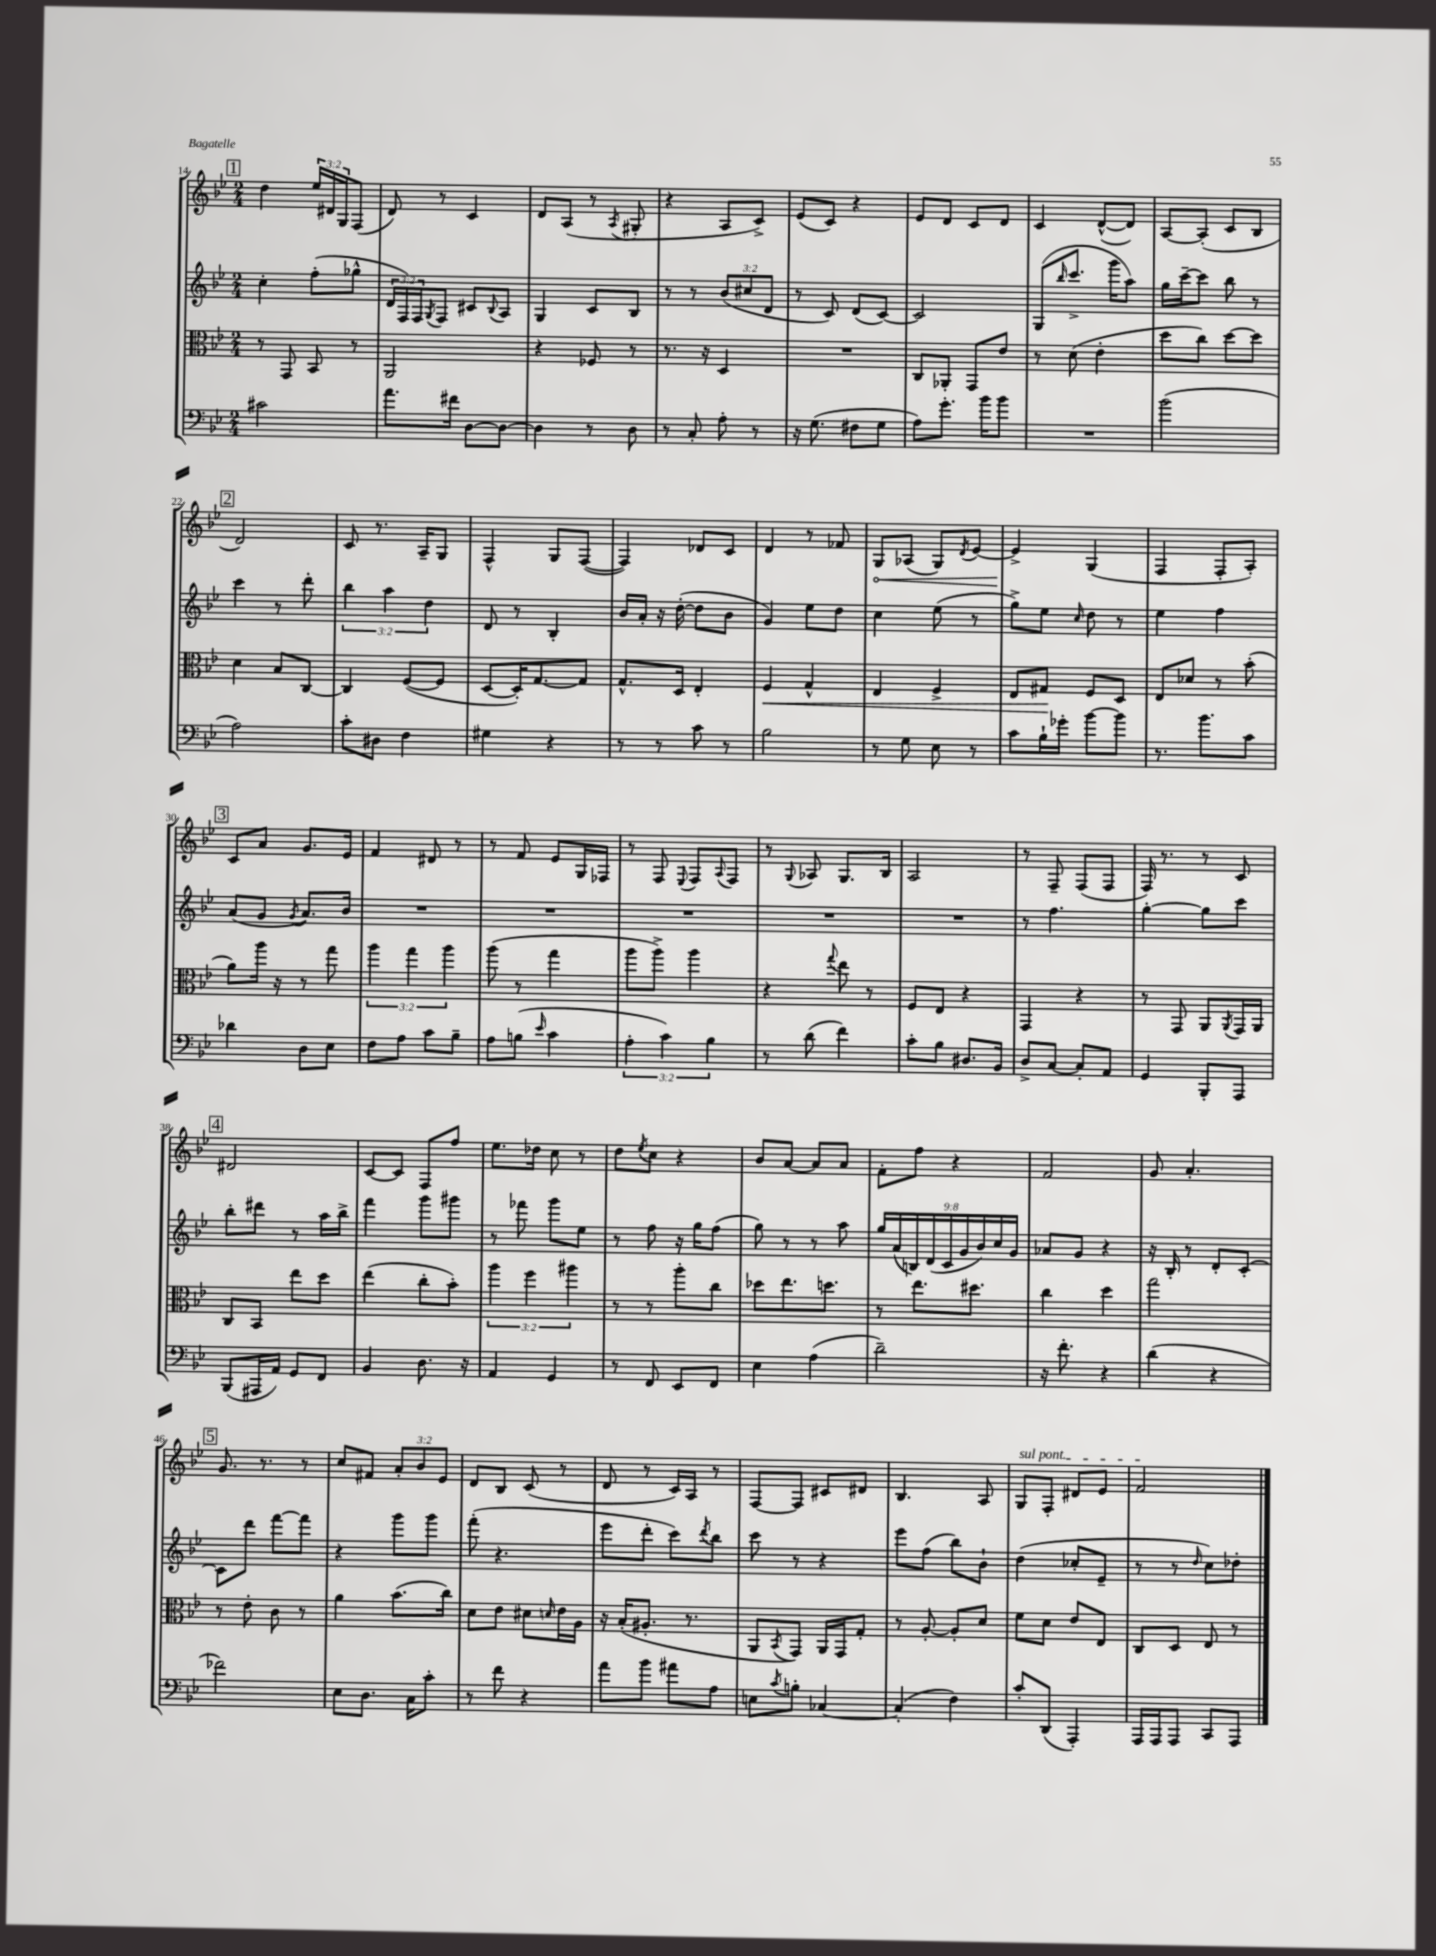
<<
\new StaffGroup <<
\new Staff = "s0" {
    \clef treble \key bes \major \numericTimeSignature \time 2/4 \override Staff.TupletNumber.text = #tuplet-number::calc-fraction-text
    \mark \markup { \box "1" } d''4 \tuplet 3/2 { ees''16 dis'16 g16 } f8( |
    d'8) r8 c'4 |
    d'8 a8( r8 \acciaccatura { a8 } gis8-. |
    r4 a8 c'8->) |
    ees'8( c'8) r4 |
    ees'8 d'8 c'8 d'8 |
    c'4 d'8~-^( d'8) |
    a8~ a8-.( c'8 bes8 |
    \mark \markup { \box "2" } d'2) |
    c'8 r8. a16-- g8 |
    f4-^ g8 f8~( |
    f4) des'8 c'8 |
    d'4 r8 fes'8 |
    \once \override Hairpin.circled-tip = ##t g8\< aes8( g8) \acciaccatura { d'8 } ees'8~ |
    ees'4->\! g4( |
    f4 f8-. a8-.) |
    \mark \markup { \box "3" } c'8 a'8 g'8. ees'16 |
    f'4 dis'8 r8 |
    r8 f'8 ees'8 g16 fes16 |
    r8 f8 \appoggiatura { ees8 } f8 \appoggiatura { a8 } f8 |
    r8 \appoggiatura { g8 } aes8 g8. bes16 |
    a2 |
    r8 f8-- f8( f8 |
    f16) r8. r8 c'8 |
    \mark \markup { \box "4" } dis'2 |
    c'8~ c'8 f8 f''8 |
    ees''8. des''16 c''8 r8 |
    d''8 \acciaccatura { ees''8 } c''8 r4 |
    bes'8 a'8~ a'8 a'8 |
    f'8-. f''8 r4 |
    f'2 |
    g'8 a'4.-. |
    \mark \markup { \box "5" } g'8. r8. r8 |
    c''8 fis'8 \tuplet 3/2 { a'8-. bes'8 ees'8 } |
    d'8 bes8 c'8( r8 |
    d'8 r8 c'16) a16 r8 |
    f8~ f8 cis'8 dis'8 |
    bes4. a8 |
    \once \override TextSpanner.bound-details.left.text = \markup { \italic "sul pont." } g8\startTextSpan f8-. dis'8 ees'8 |
    f'2\stopTextSpan \bar "|." |
}
\new Staff = "s1" {
    \clef treble \key bes \major \numericTimeSignature \time 2/4 \override Staff.TupletNumber.text = #tuplet-number::calc-fraction-text
    \mark \markup { \box "1" } c''4-. f''8-.( ges''8-^ |
    \tuplet 3/2 { d'16 f16) f16 } \acciaccatura { g8 } f8 cis'8 \appoggiatura { bes8 } a8 |
    g4 c'8 bes8 |
    r8 r8 \tuplet 3/2 { bes'8( cis''8 d'8 } |
    r8 c'8) d'8( c'8~) |
    c'2 |
    g8( \grace { bes''16 } c'''8.-> g'''16 a''8) |
    g''16 c'''16~-- c'''8 bes''8 r8 |
    \mark \markup { \box "2" } c'''4 r8 d'''8-. |
    \tuplet 3/2 { bes''4 a''4 d''4 } |
    d'8 r8 bes4-. |
    bes'16 a'16-. r16 d''16~-.( d''8 bes'8 |
    g'4) ees''8 d''8 |
    c''4 ees''8( r8 |
    g''8->) ees''8 \grace { c''16 } d''8 r8 |
    ees''4 f''4 |
    \mark \markup { \box "3" } a'8( g'8 \acciaccatura { g'8 } a'8.) bes'16 |
    R2 |
    R2 |
    R2 |
    R2 |
    R2 |
    r8 f''4. |
    g''4~-. g''8 c'''8 |
    \mark \markup { \box "4" } bes''8-. dis'''8 r8 a''16 bes''16-> |
    f'''4 g'''8 gis'''8 |
    r8 fes'''8 g'''8 ees''8 |
    r8 f''8 r16 g''16 f''8( |
    g''8) r8 r8 a''8 |
    \tuplet 9/8 { g''16 a'16( b16) d'16( c'16 g'16 bes'16) c''16 g'16 } |
    aes'8 g'8 r4 |
    r16 bes16-. r8 d'8-. c'8~-. |
    \mark \markup { \box "5" } c'8 d'''8 f'''8~ f'''8 |
    r4 g'''8 g'''8 |
    f'''8-.( r4. |
    ees'''8 d'''8-. c'''8) \acciaccatura { d'''8 } bes''8 |
    c'''8 r8 r4 |
    ees'''8 f''8( bes''8) bes'8-! |
    d''4( ces''8-. ees'8-- |
    r8 r8 \grace { d''16 } c''8) des''8-. \bar "|." |
}
\new Staff = "s2" {
    \clef alto \key bes \major \numericTimeSignature \time 2/4 \override Staff.TupletNumber.text = #tuplet-number::calc-fraction-text
    \mark \markup { \box "1" } r8 g,8 bes,8 r8 |
    a,2 |
    r4 fes8 r8 |
    r8. r16 d4 |
    R2 |
    c8 aes,8-. g,8 ees'8 |
    r8 d'8( ees'4-. |
    d''8 c''8) d''8~ d''8 |
    \mark \markup { \box "2" } d'4 bes8 c8~ |
    c4 f8~( f8 |
    d8~ d16-.) g8.~ g8 |
    g8.-^ d16 ees4-. |
    f4\< g4-^ |
    ees4 f4-> |
    ees8 gis8\! f8 d8 |
    ees8 des'8 r8 bes'8-.( |
    \mark \markup { \box "3" } a'8) a''16 r16 r8 g''8 |
    \tuplet 3/2 { a''4 g''4 a''4 } |
    a''8( r8 g''4 |
    a''8 a''8->) a''4 |
    r4 \appoggiatura { g''8 } ees''8 r8 |
    f8 ees8 r4 |
    g,4 r4 |
    r8 g,8 a,8 \acciaccatura { a,8 } g,16 a,16 |
    \mark \markup { \box "4" } c8 bes,8 ees''8 d''8 |
    ees''4( c''8-. bes'8-.) |
    \tuplet 3/2 { a''4 f''4 ais''4 } |
    r8 r8 a''8-. c''8 |
    des''8 ees''8. d''8. |
    r8 ees''8. dis''8. |
    c''4 d''4 |
    g''2 |
    \mark \markup { \box "5" } r8 ees'8-. c'8 r8 |
    a'4 bes'8.( c''16) |
    d'8 ees'8 dis'8 \grace { d'16 } ees'16 a16 |
    r16 bes16-.( ais8.-. r8. |
    a,8 \acciaccatura { bes,8 } g,8) a,16 g,16 g8-. |
    r8 a8~-. a8-. d'8 |
    f'8 d'8 ees'8 ees8 |
    c8 d8 ees8 r8 \bar "|." |
}
\new Staff = "s3" {
    \clef bass \key bes \major \numericTimeSignature \time 2/4 \override Staff.TupletNumber.text = #tuplet-number::calc-fraction-text
    \mark \markup { \box "1" } cis'2 |
    a'8. fis'16 d8~ d8~ |
    d4 r8 d8 |
    r8 c8-. a8-. r8 |
    r16 g8.( fis8 g8 |
    a8) g'8.-. bes'16 bes'8 |
    R2 |
    bes'2( |
    \mark \markup { \box "2" } a2) |
    c'8-. dis8 f4 |
    gis4 r4 |
    r8 r8 c'8 r8 |
    bes2 |
    r8 g8 ees8 r8 |
    c'8 bes16-! ges'16-. bes'8~ bes'8 |
    r8. bes'8. c'8 |
    \mark \markup { \box "3" } des'4 d8 ees8 |
    f8 a8 c'8 bes8-- |
    a8 b8( \grace { ees'16 } c'4 |
    \tuplet 3/2 { a4-. c'4) bes4 } |
    r8 d'8( f'4) |
    c'8-. bes8 dis8. bes,16 |
    d8-> c8~ c8-. a,8 |
    g,4 bes,,8-. a,,8 |
    \mark \markup { \box "4" } bes,,8( ais,,16 a,16) g,8 f,8 |
    bes,4 d8. r16 |
    a,4 g,4 |
    r8 f,8 ees,8 f,8 |
    ees4 a4( |
    d'2--) |
    r16 f'8.-. r4 |
    d'4( r4 |
    \mark \markup { \box "5" } fes'2) |
    ees8 d8. c16 c'8-. |
    r8 f'8 r4 |
    a'8 bes'8 ais'8 a8 |
    e8 \acciaccatura { c'8 } b8-. ces4~ |
    ces4-.( f4) |
    c'8-. d,8( a,,4-.) |
    a,,16 a,,16 a,,8 c,8 a,,8 \bar "|." |
}
>>
>>
\layout { \context { \Score currentBarNumber = #14 } }
